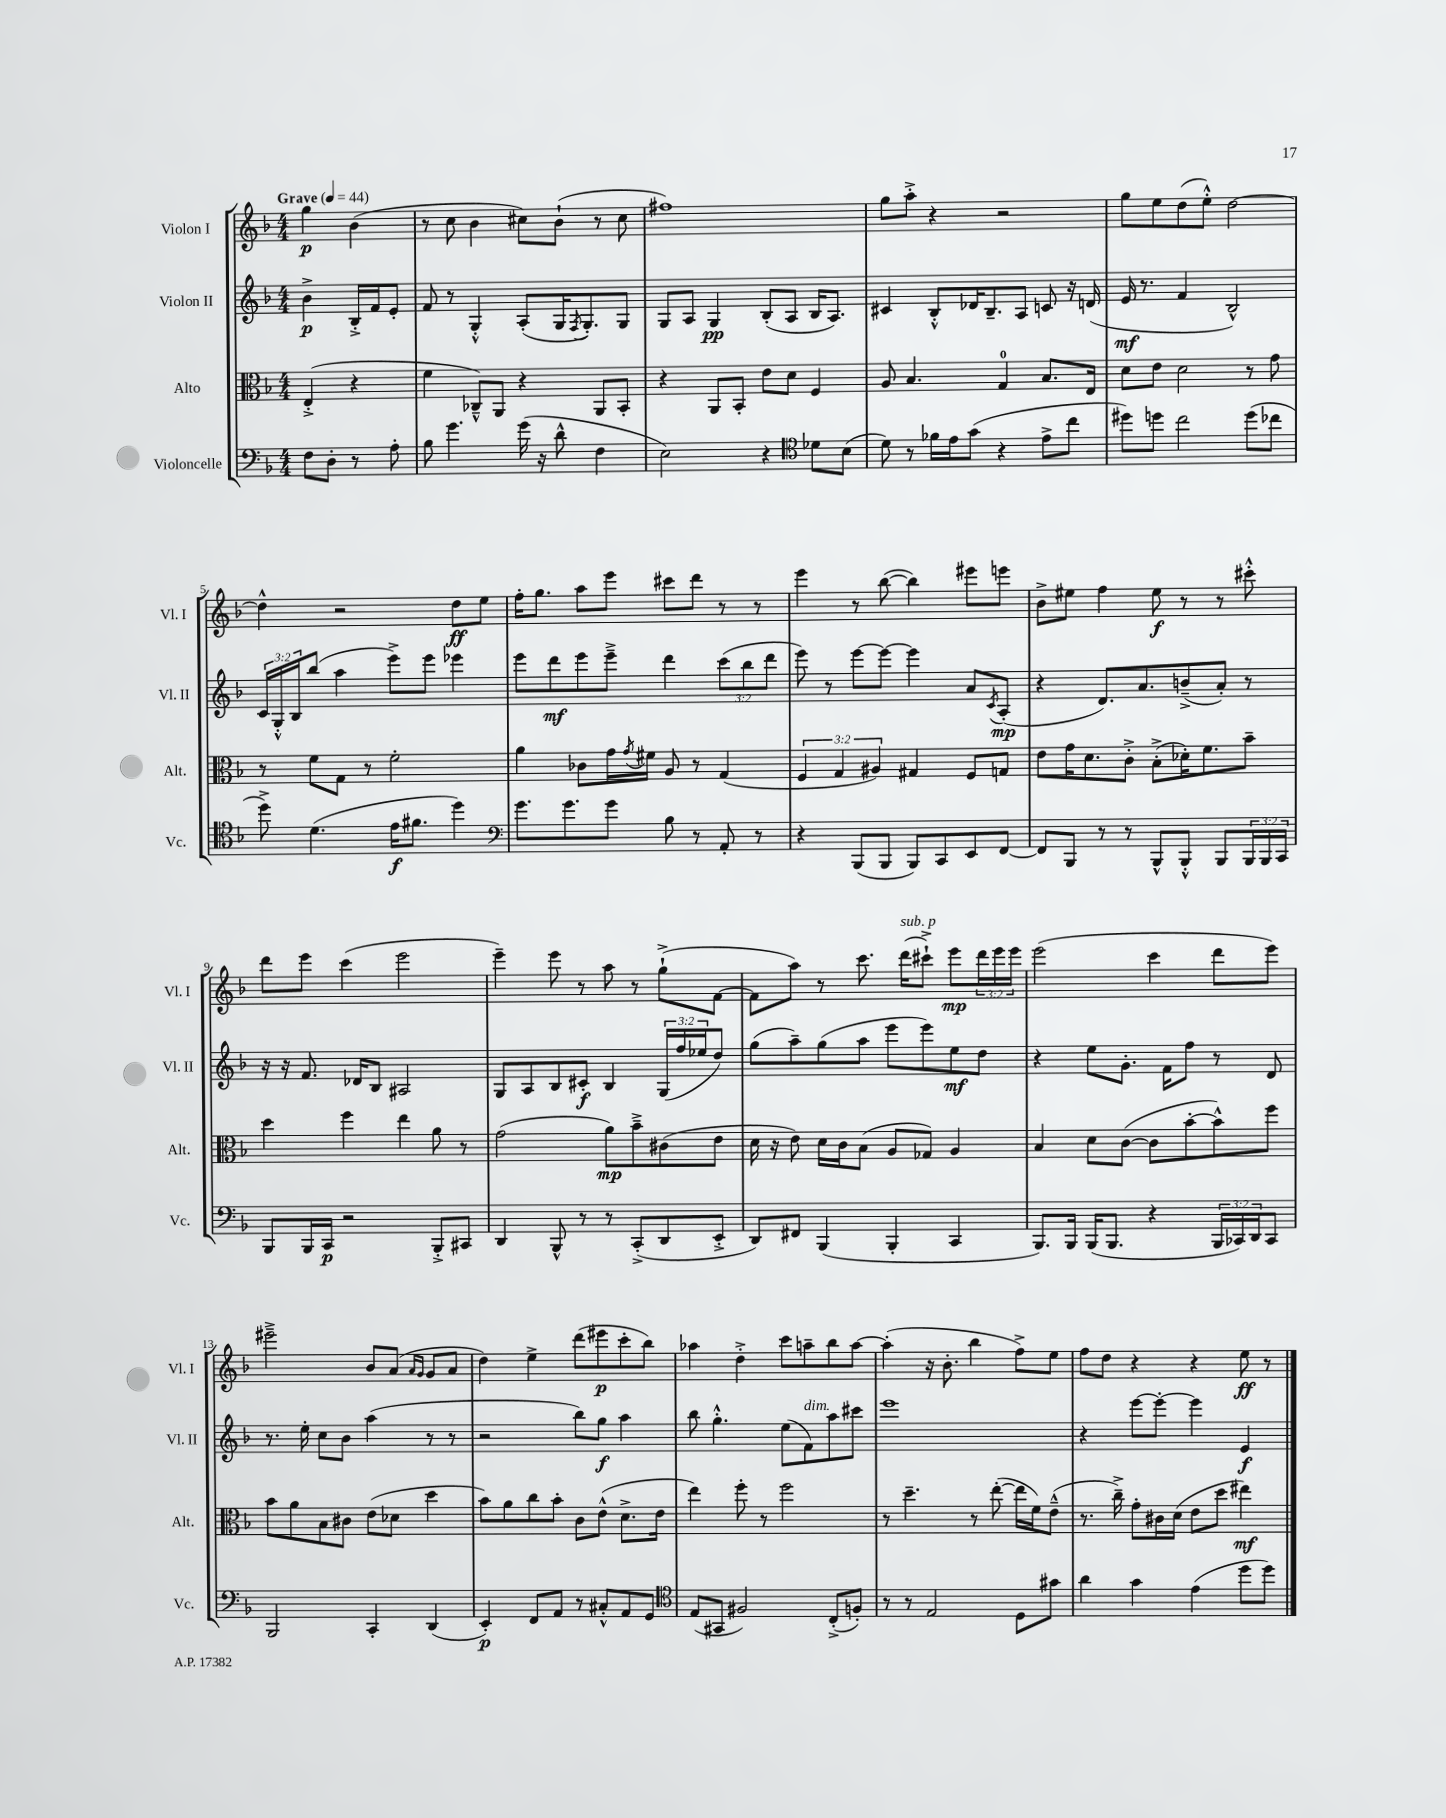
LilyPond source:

<<
\new StaffGroup <<
\new Staff = "s0" \with { instrumentName = "Violon I" shortInstrumentName = "Vl. I" } {
    \clef treble \key f \major \numericTimeSignature \time 4/4 \override Staff.TupletNumber.text = #tuplet-number::calc-fraction-text \partial 2 \tempo "Grave" 4 = 44
    g''4\p bes'4( |
    r8 c''8 bes'4 cis''8) bes'8-!( r8 cis''8 |
    fis''1) |
    g''8 a''8-.-> r4 r2 |
    g''8 e''8 d''8( e''8-.-^) d''2~ |
    d''4-^ r2 d''8\ff e''8 |
    f''16-. g''8. a''8 e'''8 cis'''8 d'''8 r8 r8 |
    e'''4 r8 bes''8~( bes''4) eis'''8 e'''8 |
    bes'8-> eis''8 f''4 eis''8\f r8 r8 cis'''8-.-^ |
    d'''8 e'''8 c'''4( e'''2 |
    e'''4--) e'''8 r8 a''8 r8 g''8-!->( f'8~ |
    f'8 a''8) r8 c'''8. d'''16^\markup { \italic "sub. p" }( cis'''8-!->) e'''8\mp \tuplet 3/2 { d'''16 e'''16 e'''16 } |
    e'''2( c'''4 d'''8 e'''8) |
    eis'''2---> bes'8 a'8( \grace { a'16 g'16 } g'8 a'8 |
    d''4) e''4-> d'''8( eis'''8\p c'''8-. bes''8) |
    aes''4 d''4-.-> c'''8 a''8-- bes''8 a''8~ |
    a''4-.( r16 bes'8.-. bes''4 f''8->) e''8 |
    f''8 d''8 r4 r4 e''8\ff r8 \bar "|." |
}
\new Staff = "s1" \with { instrumentName = "Violon II" shortInstrumentName = "Vl. II" } {
    \clef treble \key f \major \numericTimeSignature \time 4/4 \override Staff.TupletNumber.text = #tuplet-number::calc-fraction-text \partial 2
    bes'4->\p bes16-.-> f'16 e'8-. |
    f'8 r8 g4-.-^ a8-.( g16 \acciaccatura { f8 } g8.-.) g8 |
    g8 a8 g4\pp bes8-.( a8 bes16 a8.) |
    cis'4 bes8-.-^ des'16 bes8.-- a8 c'8 r16 d'16( |
    e'16\mf r8. f'4 bes2-^) |
    \tuplet 3/2 { c'16 g16-.-^ bes16 } bes''8( a''4 e'''8->) e'''8 ees'''4 |
    e'''8 d'''8\mf e'''8 e'''8---> d'''4 \tuplet 3/2 { c'''8( bes''8 d'''8 } |
    e'''8) r8 e'''8~ e'''8~ e'''4 a'8 \acciaccatura { c'8 } a8-.\mp( |
    r4 d'8.) a'8. b'8--->( a'8-.) r8 |
    r16 r16 f'8. des'16 bes8 ais2 |
    g8 a8 bes8 cis'8-.\f bes4 \tuplet 3/2 { g16( f''16 ees''16 } d''8) |
    g''8( a''8--) g''8( a''8 e'''8 e'''8) e''8\mf d''8 |
    r4 e''8 g'8.-. f'16 f''8 r8 d'8 |
    r8. e''16-. c''8 bes'8 a''4( r8 r8 |
    r2 bes''8) g''8\f a''4 |
    bes''8 g''4.-.-^ e''8( f'8^\markup { \italic "dim." }) a''8 cis'''8 |
    e'''1 |
    r4 e'''8~ e'''8~-. e'''4 e'4\f \bar "|." |
}
\new Staff = "s2" \with { instrumentName = "Alto" shortInstrumentName = "Alt." } {
    \clef alto \key f \major \numericTimeSignature \time 4/4 \override Staff.TupletNumber.text = #tuplet-number::calc-fraction-text \partial 2
    e4-.->( r4 |
    f'4 ces8---^) a,8 r4 a,8 bes,8-. |
    r4 a,8 bes,8-. e'8 d'8 f4 |
    a8 bes4. g4-0 bes8. e16 |
    d'8 e'8 d'2 r8 g'8 |
    r8 f'8 g8 r8 f'2-. |
    a'4 ces'8 g'16 \acciaccatura { g'8 } fis'16 a8 r8 g4( |
    \tuplet 3/2 { f4 g4 ais4) } gis4 f8 g8 |
    e'8 g'16 d'8. c'8-.-> bes8-.->( des'16-.) f'8. bes'8-- |
    d''4 f''4 e''4 a'8 r8 |
    g'2( a'8\mp) bes'8---> cis'8( e'8 |
    d'16 r16 e'8) d'16 c'16 bes8( a8 ges8) a4 |
    bes4 d'8 c'8~( c'8 bes'8~-. bes'8-^) f''8 |
    bes'8 a'8 bes8 cis'8 e'8( des'8 d''4 |
    bes'8) a'8 c''8 bes'8-. c'8 e'8-^( d'8.-> e'16 |
    e''4) f''8-. r8 f''2 |
    r8 d''4.-- r8 e''8~-.( e''16 f'16) e'8---^( |
    r8. c''16--->) g'8-. cis'16 d'16( e'8 d''8 eis''4\mf) \bar "|." |
}
\new Staff = "s3" \with { instrumentName = "Violoncelle" shortInstrumentName = "Vc." } {
    \clef bass \key f \major \numericTimeSignature \time 4/4 \override Staff.TupletNumber.text = #tuplet-number::calc-fraction-text \partial 2
    f8 d8-. r8 a8-. |
    bes8 g'4. g'16( r16 d'8-^ f4 |
    e2) r4 \clef tenor des'8 bes8( |
    d'8) r8 fes'16 e'16 g'8( r4 e'8-> c''8 |
    dis''8) d''8 c''2 d''8( ces''8 |
    d''8->) d'4.( e'16\f fis'8. d''4) |
    \clef bass g'8. g'8. g'8 bes8 r8 a,8-. r8 |
    r4 bes,,8( bes,,8 bes,,8) c,8 e,8 f,8~ |
    f,8 bes,,8 r8 r8 bes,,8-^ bes,,8-.-^ bes,,8 \tuplet 3/2 { bes,,16 bes,,16 c,16 } |
    bes,,8 bes,,16 c,16\p r2 bes,,8-.-> cis,8 |
    d,4 bes,,8-^ r8 r8 c,8-.->( d,8 e,8-.-> |
    d,8) fis,8 bes,,4( bes,,4-. c,4 |
    bes,,8.) bes,,16 bes,,16( bes,,8. r4 \tuplet 3/2 { bes,,16 ces,16) d,16 } ces,8 |
    bes,,2 c,4-. d,4( |
    e,4-.\p) f,8 a,8 r8 cis8-.-^ a,8 g,8 |
    \clef tenor e8( gis,8 fis2) c8-.->( f8-.) |
    r8 r8 e2 d8 gis'8 |
    a'4 g'4 e'4( d''8 d''8) \bar "|." |
}
>>
>>
